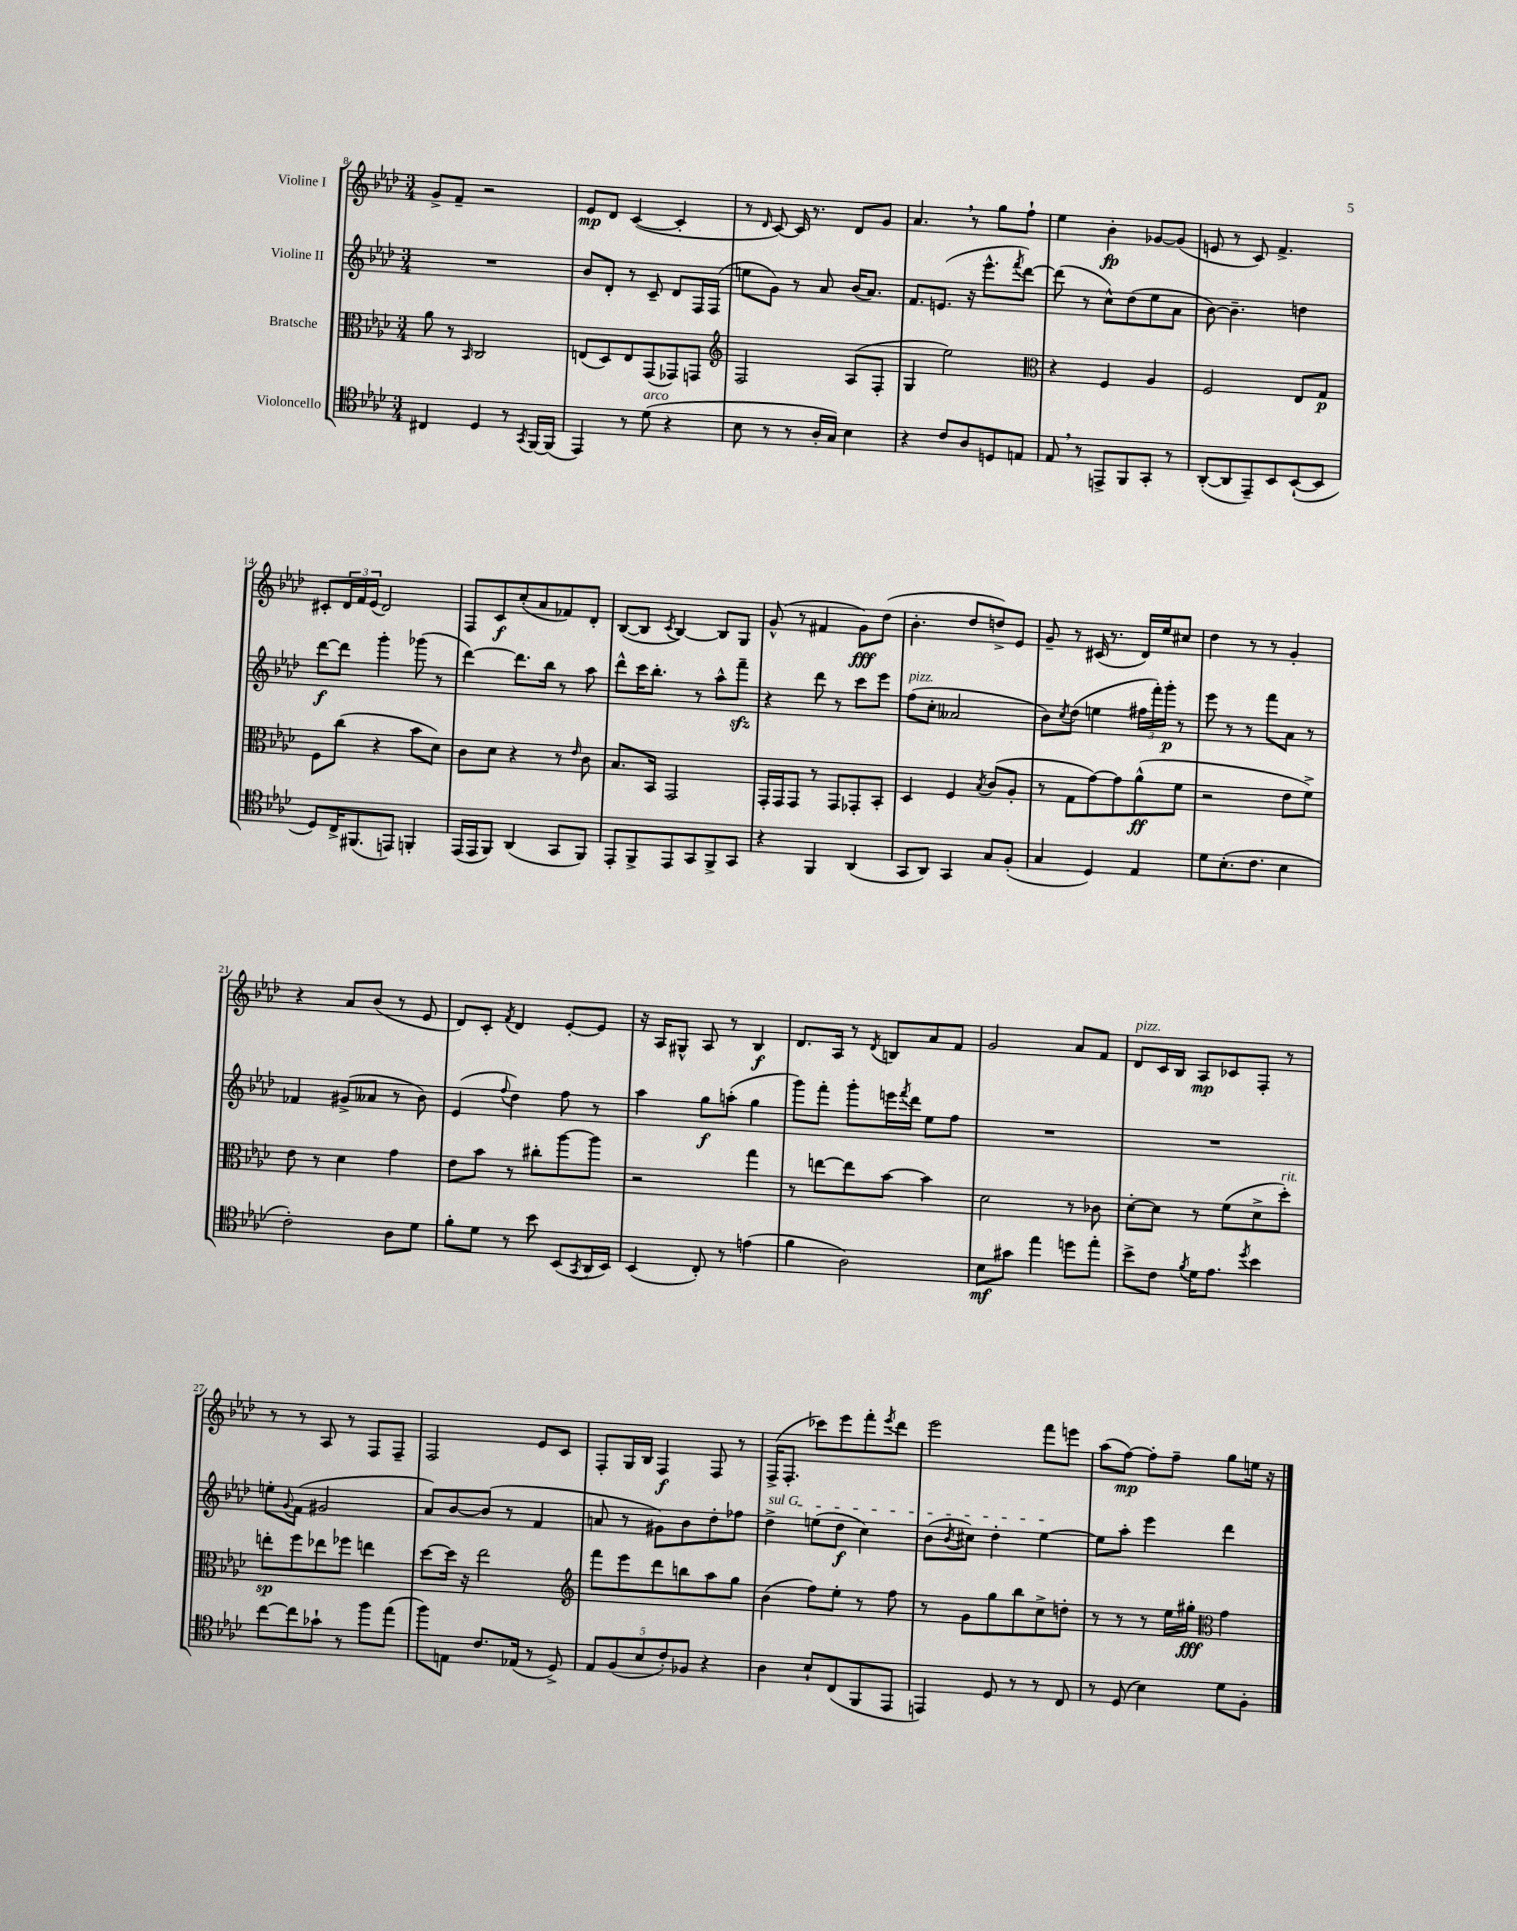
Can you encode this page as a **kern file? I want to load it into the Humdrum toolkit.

**kern	**kern	**kern	**kern
*staff4	*staff3	*staff2	*staff1
*clefC4	*clefC3	*clefG2	*clefG2
*k[b-e-a-d-]	*k[b-e-a-d-]	*k[b-e-a-d-]	*k[b-e-a-d-]
*M3/4	*M3/4	*M3/4	*M3/4
4C#	8a-	2.r	8g^
.	8r	.	8f~
.	16qqBB-	.	.
4D-	2C	.	2r
8r	.	.	.
8qGG	.	.	.
[16FF	.	.	.
(16FF]	.	.	.
=	=	=	=
4EE-)	(8E	8b-	8e-
.	8D-)	8d-'	8d-
8r	8E	8r	([4c
(8d-	(8GG	8c~	.
4r	8GG-)	8d-	4c']
.	8GG	16F	.
.	.	(16F	.
=	=	=	=
*	*clefG2	*	*
8B-	2F	8ee	8r
.	.	.	16qqd-
8r	.	8g)	[8c)
8r	.	8r	16c]
.	.	.	8.r
16A-'	.	8a-	.
16G)	.	.	.
4B-	(8A-	(16b-	8d-
.	.	8.a-)	.
.	8F'	.	8g
=	=	=	=
4r	4G	8.f	4.a-
.	.	(8.e	.
8c	2ee-)	.	.
8A-	.	16r	8r
.	.	8.eee-^^	.
8D	.	.	8gg
.	.	8qfff	.
8E	.	[8ddd-)	8ff`
=	=	=	=
*	*clefC3	*	*
8E-	4r	(8ddd-]	4ee-
8r	.	8r	.
8EE^	4F	8cc^^)	4b-'
8FF	.	(8dd-	.
8GG'	4A-	8ee-	[8g-
8r	.	8a-	(8g-]
=	=	=	=
([8AA-'	2F	[8b-)	8e
8AA-]	.	4.b-~]	8r
8EE-~)	.	.	8c)
8BB-	.	.	4.f^
([8BB-`	8E-	4dd	.
8BB-]	8G	.	.
=	=	=	=
8D-)	8F	[8ddd-	8c#'
16C^	(8cc	8ddd-]	24d-
.	.	.	24f
(8.FF#	.	.	.
.	.	.	(24e-
.	4r	4ggg'	2d-)
8EE)	.	.	.
4FF'	8b-	(8ggg-	.
.	8d-)	8r	.
=	=	=	=
(16EE-	8c	[4ddd-)	8F
16EE-	.	.	.
8FF)	8d-	.	8c
(4AA-	4r	8.ddd-]	(8cc'
.	.	.	8a-
.	.	16bb-	.
8GG	8r	8r	8f-)
.	16qqe-	.	.
8FF)	8c	8aa-	8d-'
=	=	=	=
8EE-'	8.B-	8ddd-^^	([8B-
8FF^	.	16ccc	8B-]
.	16BB-	8.bb-'	.
.	.	.	8qc
8EE-	2GG	.	[4B-)
8GG	.	8r	.
8FF^	.	8aa-^^	8B-]
8GG	.	8fff~	8G
=	=	=	=
4r	16GG'	4r	(8g^^
.	16GG	.	.
.	8GG	.	8r
4FF	8r	8ddd-	4f#
.	8GG	8r	.
(4AA-	8GG-'	8ccc	8g)
.	8BB-'	8eee-	(8dd-
=	=	=	=
8GG	4D-	(8ff	4.b-'
8AA-)	.	8cc'	.
4GG	4F	2a--	.
.	.	.	8dd-
.	8qB-	.	.
8G	(8c	.	8dd^)
(8F'	8A-'	.	8e-
=	=	=	=
4G	8r	8b-)	8g~
.	.	8qcc	.
.	8G	(8dd-	8r
4D-)	[8g)	4ee	(16c#
.	.	.	8.r
.	8g]	.	.
4E-	(8a-^^	24ff#	16d-)
.	.	24fff')	.
.	.	.	16ee-
.	.	24ggg'	.
.	8f	8r	8cc#
=	=	=	=
8d-	2r	8eee-	4dd-
(8.B-'	.	8r	.
.	.	8r	8r
8.c	.	.	.
.	.	8fff	8r
4B-	8e-	8a-	4g'
.	8f^)	8r	.
=	=	=	=
2c')	8e-	4f-	4r
.	8r	.	.
.	4d-	(8g#^	8a-
.	.	8a--	(8b-
8A-	4g	8r	8r
8d-	.	8b-)	8e-
=	=	=	=
8f'	8e-	(4e-	8d-)
8d-	8b-	.	8c'
.	.	8qqff	8qf
8r	8r	4dd-)	4d-
8b-	8cc#'	.	.
(8BB-	[8aa-	8ff	[8e-'
8qGG	.	.	.
16AA-	8aa-]	8r	8e-]
16BB-)	.	.	.
=	=	=	=
(4BB-	2r	4aa-	16r
.	.	.	16A-
.	.	.	8G#^^
8C')	.	8gg	8A-
8r	.	(8aa'	8r
(4e	4gg	4gg	4B-
=	=	=	=
4f	8r	8ggg)	8.d-
.	[8ee	8fff'	.
.	.	.	16A-
2A-)	8ee]	8ggg'	8r
.	.	.	8qd-
.	[8b-	16eee	8B
.	.	8qfff	.
.	.	16ddd-	.
.	4b-]	8ee-	8a-
.	.	8ff	8f
=	=	=	=
8B-	2d-	2.r	2g
8g#	.	.	.
4ee-	.	.	.
8dd	8r	.	8a-
8ee-'	8c-	.	8f
=	=	=	=
8b-^	[8d-'	2.r	8d-
8c	8d-]	.	16c
.	.	.	16B-
8qf	.	.	.
16d-	8r	.	8A-
8.e-	.	.	.
.	(8f	.	8c-
8qdd-	.	.	.
4b-	8d-^	.	8F'
.	8dd-')	.	8r
=	=	=	=
[8cc	8ee'	8ee'	8r
.	.	8qqg	.
8cc]	8ff	(8f	8r
8g-`	8ee-	2g#	8A-
8r	8ff-	.	8r
8ff	4ee	.	8F
(8ee-	.	.	8F~
=	=	=	=
8ff)	[8dd-	8a-)	2F
8E	16dd-]	[8b-	.
.	16r	.	.
8.c	2ee-	(8b-]	.
.	.	8r	.
(16E-	.	.	.
8r	.	4f	8e-
8D-^)	.	.	8c
=	=	=	=
*	*clefG2	*	*
10E-	8fff	8a	8F'
(10F	.	.	.
.	8eee-	8r	16G
.	.	.	16B-
10B-	.	.	.
.	8ddd-	8g#)	4F
10c')	.	.	.
.	8bb	8b-	.
10F-	.	.	.
4r	8aa-	8dd-'	8F
.	8gg	8ff-	8r
=	=	=	=
4A-	(4b-	4dd-^	(16F^
.	.	.	8.F'
8B-`	8ff)	(8ee	8ccc-)
(8C	8ee-'	8dd-	8eee-
8FF	8r	4cc)	8fff'
.	.	.	8qeee-
8EE-	8ff	.	8ddd-
=	=	=	=
4EE)	8r	(8b-	2eee-
.	.	8qb-	.
.	8g	8cc#)	.
8D-	8gg	4dd-'	.
8r	8bb-	.	.
8r	8cc^	[4ee-	8fff
8C	8dd'	.	8eee
=	=	=	=
8r	8r	8ee-]	(8aa-
(8D-	8r	8aa-'	[8ff)
4B-)	8r	4eee-	8ff']
.	16ee-	.	8ff~
.	16gg#'	.	.
*	*clefC3	*	*
8d-	4g	4ddd-	8gg
8F'	.	.	16ee
.	.	.	16r
==	==	==	==
*-	*-	*-	*-
